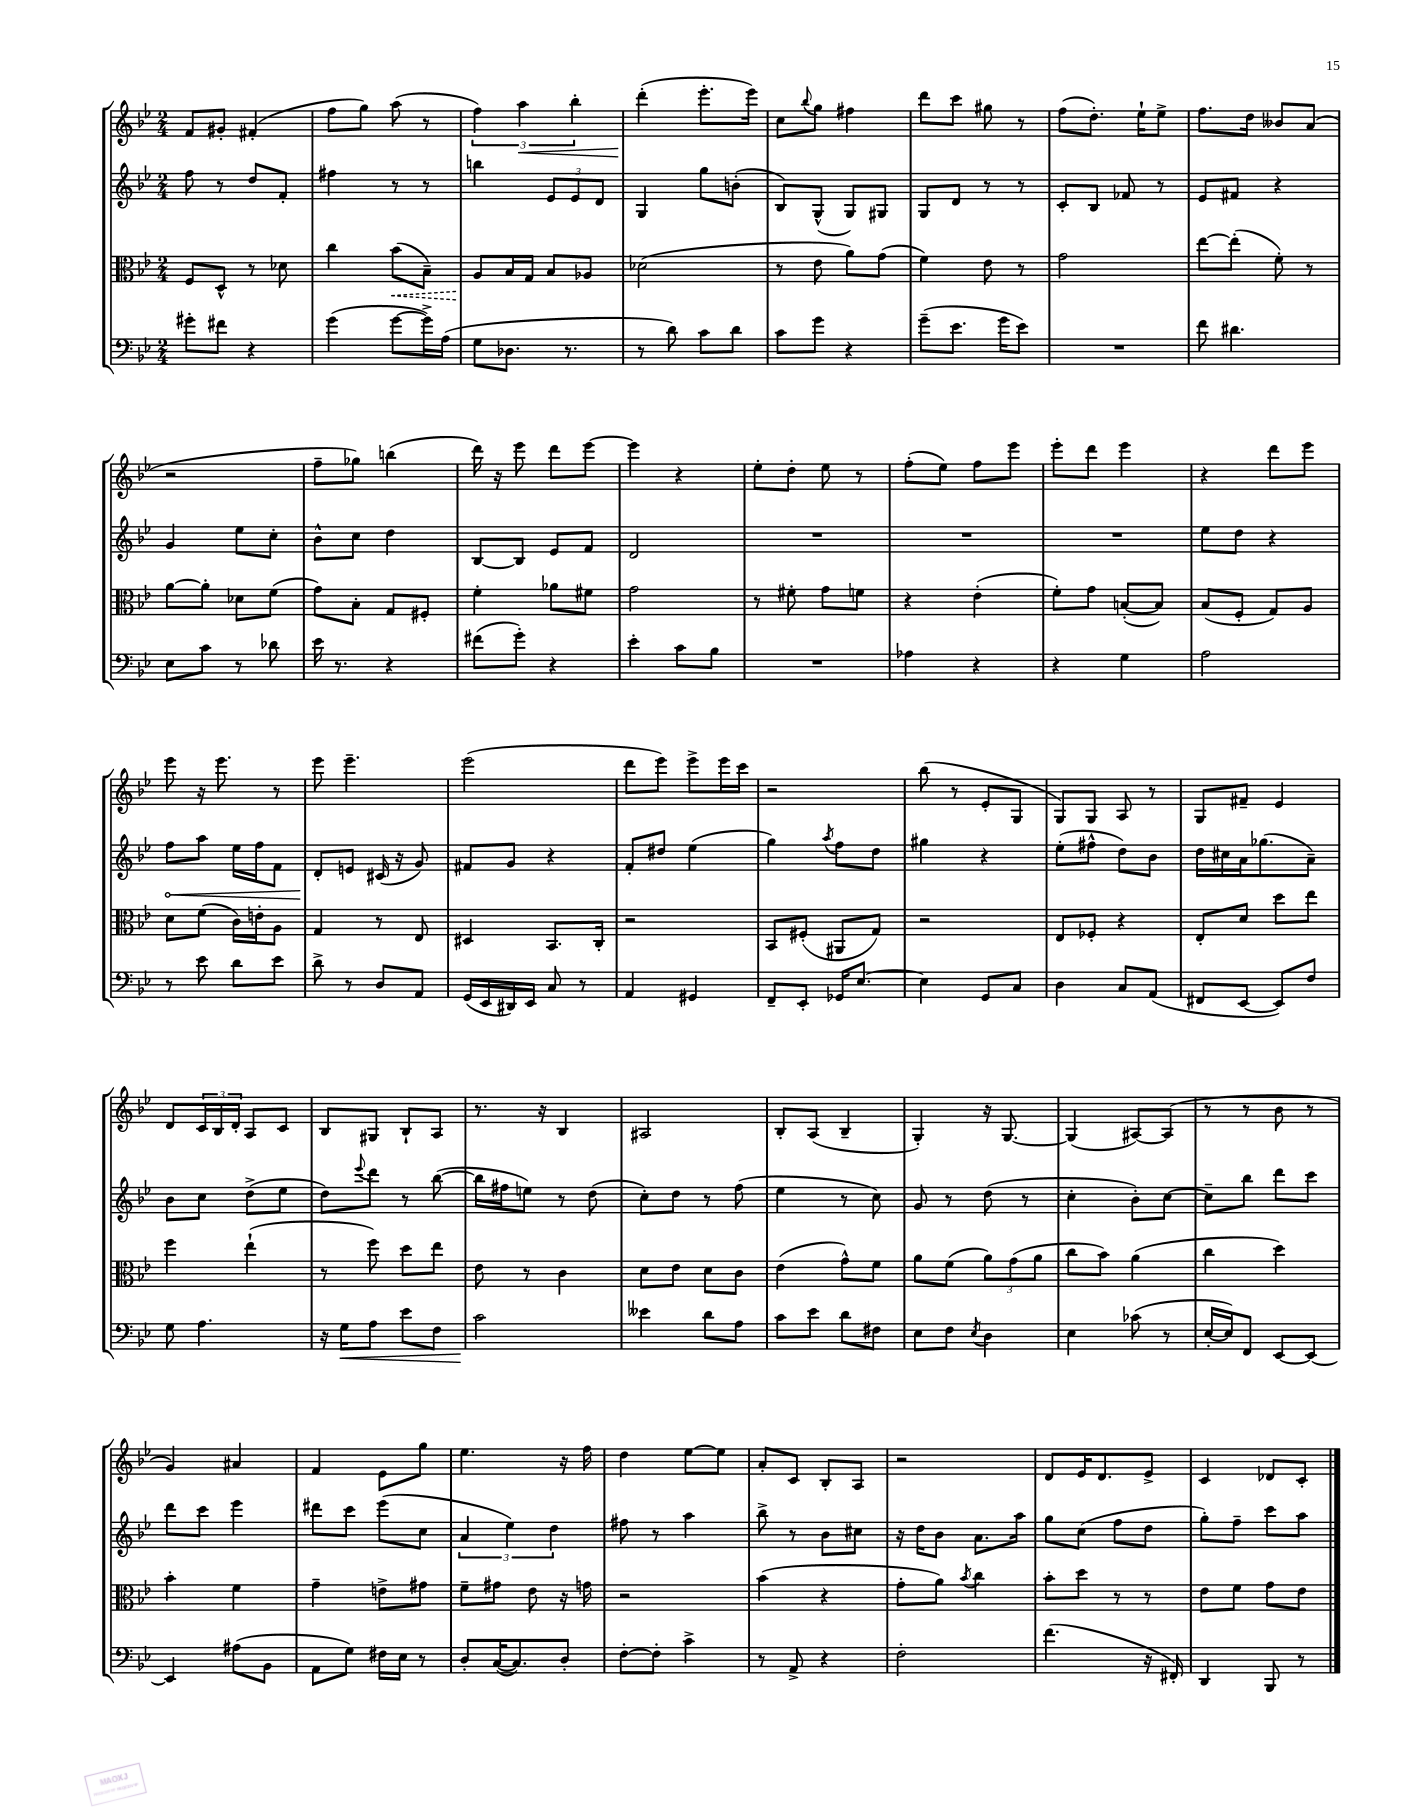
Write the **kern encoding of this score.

**kern	**kern	**kern	**kern
*staff4	*staff3	*staff2	*staff1
*clefF4	*clefC3	*clefG2	*clefG2
*k[b-e-]	*k[b-e-]	*k[b-e-]	*k[b-e-]
*M2/4	*M2/4	*M2/4	*M2/4
8g#'	8F	8ff	8f
8f#	8D^^	8r	8g#'
4r	8r	8dd	(4f#'
.	8d-	8f'	.
=	=	=	=
(4g	4cc	4ff#	8ff
.	.	.	8gg)
[8g	(8b-	8r	(8aa
16g^])	8B-~)	8r	8r
(16A	.	.	.
=	=	=	=
8G	8A	4bb	6ff)
8.D-	16B-	.	.
.	.	.	6aa
.	16G	.	.
.	8B-	12e-	.
8.r	.	.	.
.	.	12e-	6bb-'
.	8A-	.	.
.	.	12d	.
=	=	=	=
8r	(2d-	4G	(4ddd'
8d)	.	.	.
8c	.	8gg	8.eee-'
8d	.	(8b'	.
.	.	.	16eee-)
=	=	=	=
8c	8r	8B-)	8cc
.	.	.	8qqbb-
8g	8e-	(8G^^	8gg
4r	8a)	8G)	4ff#
.	(8g	8G#	.
=	=	=	=
(8g~	4f)	8G	8ddd
8.e-	.	8d	8ccc
.	8e-	8r	8gg#
16g	.	.	.
8e-)	8r	8r	8r
=	=	=	=
2r	2g	8c'	(8ff
.	.	8B-	8.dd')
.	.	8f-	.
.	.	.	16ee-`
.	.	8r	8ee-^
=	=	=	=
8f	[8ee-	8e-	8.ff
4.d#	(8ee-']	8f#	.
.	.	.	16dd
.	8f')	4r	8b--
.	8r	.	(8a
=	=	=	=
8E-	[8a	4g	2r
8c	8a']	.	.
8r	8d-	8ee-	.
8d-	(8f	8cc'	.
=	=	=	=
16e-	8g)	8b-^^	8ff~
8.r	.	.	.
.	8B-'	8cc	8gg-)
4r	8G	4dd	(4bb
.	8F#'	.	.
=	=	=	=
(8f#	4f'	[8B-	16ddd)
.	.	.	16r
8g')	.	8B-]	8eee-
4r	8a-	8e-	8ddd
.	8f#	8f	[8eee-
=	=	=	=
4e-'	2g	2d	4eee-]
8c	.	.	4r
8B-	.	.	.
=	=	=	=
2r	8r	2r	8ee-'
.	8f#'	.	8dd'
.	8g	.	8ee-
.	8f	.	8r
=	=	=	=
4A-	4r	2r	(8ff'
.	.	.	8ee-)
4r	(4e-'	.	8ff
.	.	.	8eee-
=	=	=	=
4r	8f')	2r	8eee-'
.	8g	.	8ddd
4G	([8B'	.	4eee-
.	8B])	.	.
=	=	=	=
2A	(8B-	8ee-	4r
.	8F'	8dd	.
.	8G)	4r	8ddd
.	8A	.	8eee-
=	=	=	=
8r	8d	8ff	8eee-
8e-	(8f	8aa	16r
.	.	.	8.eee-
8d	16c)	16ee-	.
.	16e'	16ff	.
8e-	8A	8f	8r
=	=	=	=
8d^	4G	8d'	8eee-
8r	.	8e	4.eee-~
8D	8r	(16c#	.
.	.	16r	.
8AA	8E-	8g)	.
=	=	=	=
(16GG	4D#	8f#	(2eee-
16EE-	.	.	.
16DD#)	.	8g	.
16EE-	.	.	.
8C	8.BB-	4r	.
8r	.	.	.
.	16C'	.	.
=	=	=	=
4AA	2r	8f'	8ddd
.	.	8dd#	8eee-)
4GG#	.	(4ee-	8eee-^
.	.	.	16eee-
.	.	.	16ccc
=	=	=	=
8FF~	8BB-	4gg)	2r
8EE-'	(8F#'	.	.
.	.	8qaa	.
16GG-	8AA#	8ff	.
[8.E-	.	.	.
.	8G)	8dd	.
=	=	=	=
4E-]	2r	4gg#	(8bb-
.	.	.	8r
8GG	.	4r	8e-'
8C	.	.	8G
=	=	=	=
4D	8E-	(8ee-'	8G)
.	8F-'	8ff#^^	8G
8C	4r	8dd)	8A
(8AA	.	8b-	8r
=	=	=	=
8FF#	8E-'	16dd	8G
.	.	16cc#	.
[8EE-	8d	16a	8f#~
.	.	(8.gg-	.
8EE-])	8dd	.	4e-
8F	8ee-	8a~)	.
=	=	=	=
8G	4ff	8b-	8d
4.A	.	8cc	24c
.	.	.	24B-
.	.	.	24d'
.	(4ee-`	(8dd^	8A
.	.	8ee-	8c
=	=	=	=
16r	8r	8dd)	8B-
16G	.	.	.
.	.	8qqeee-	.
8A	8ff)	8ddd	8G#
8e-	8dd	8r	8B-`
8F	8ee-	([8bb-	8A
=	=	=	=
2c	8e-	16bb-]	8.r
.	.	16ff#	.
.	8r	8ee)	.
.	.	.	16r
.	4c	8r	4B-
.	.	(8dd	.
=	=	=	=
4e--	8d	8cc')	2A#
.	8e-	8dd	.
8d	8d	8r	.
8A	8c	(8ff	.
=	=	=	=
8c	(4e-	4ee-	8B-'
8e-	.	.	(8A
8d	8g^^)	8r	4B-~
8F#	8f	8cc)	.
=	=	=	=
8E-	8a	8g	4G')
8F	(8f	8r	.
8qE-	.	.	.
4D	12a)	(8dd	16r
.	.	.	[8.G
.	(12g	.	.
.	.	8r	.
.	12a	.	.
=	=	=	=
4E-	8cc	4cc'	(4G]
.	8b-)	.	.
(8c-	(4a	8b-')	[8A#)
8r	.	[8cc	(8A#]
=	=	=	=
[16E-'	4cc	8cc~]	8r
16E-])	.	.	.
8FF	.	8bb-	8r
[8EE-	4dd)	8ddd	8b-
8EE-_	.	8ccc	8r
=	=	=	=
4EE-]	4b-'	8ddd	4g)
.	.	8ccc	.
(8A#	4f	4eee-	4a#
8BB-	.	.	.
=	=	=	=
8AA	4g~	8ddd#	4f
8G)	.	8ccc	.
16F#	8e^	(8eee-	8e-
16E-	.	.	.
8r	8g#	8cc	8gg
=	=	=	=
8D'	8f~	6a	4.ee-
([16C	8g#	.	.
.	.	6ee-)	.
8.C])	.	.	.
.	8e-	.	.
.	.	6dd	.
8D'	16r	.	16r
.	16g	.	16ff
=	=	=	=
[8F'	2r	8ff#	4dd
8F']	.	8r	.
4c^	.	4aa	[8ee-
.	.	.	8ee-]
=	=	=	=
8r	(4b-	8bb-^	8a'
8AA^	.	8r	8c
4r	4r	8b-	8B-'
.	.	8cc#	8A
=	=	=	=
2F'	8g'	16r	2r
.	.	16dd	.
.	8a)	8b-	.
.	8qb-	.	.
.	4cc	8.a	.
.	.	16aa	.
=	=	=	=
(4.f	8b-'	8gg	8d
.	8dd	(8cc	16e-
.	.	.	8.d
.	8r	8ff	.
16r	8r	8dd	8e-^
16FF#')	.	.	.
=	=	=	=
4DD	8e-	8gg')	4c
.	8f	8ff~	.
8BBB-	8g	8ccc	8d-
8r	8e-	8aa	8c'
==	==	==	==
*-	*-	*-	*-
